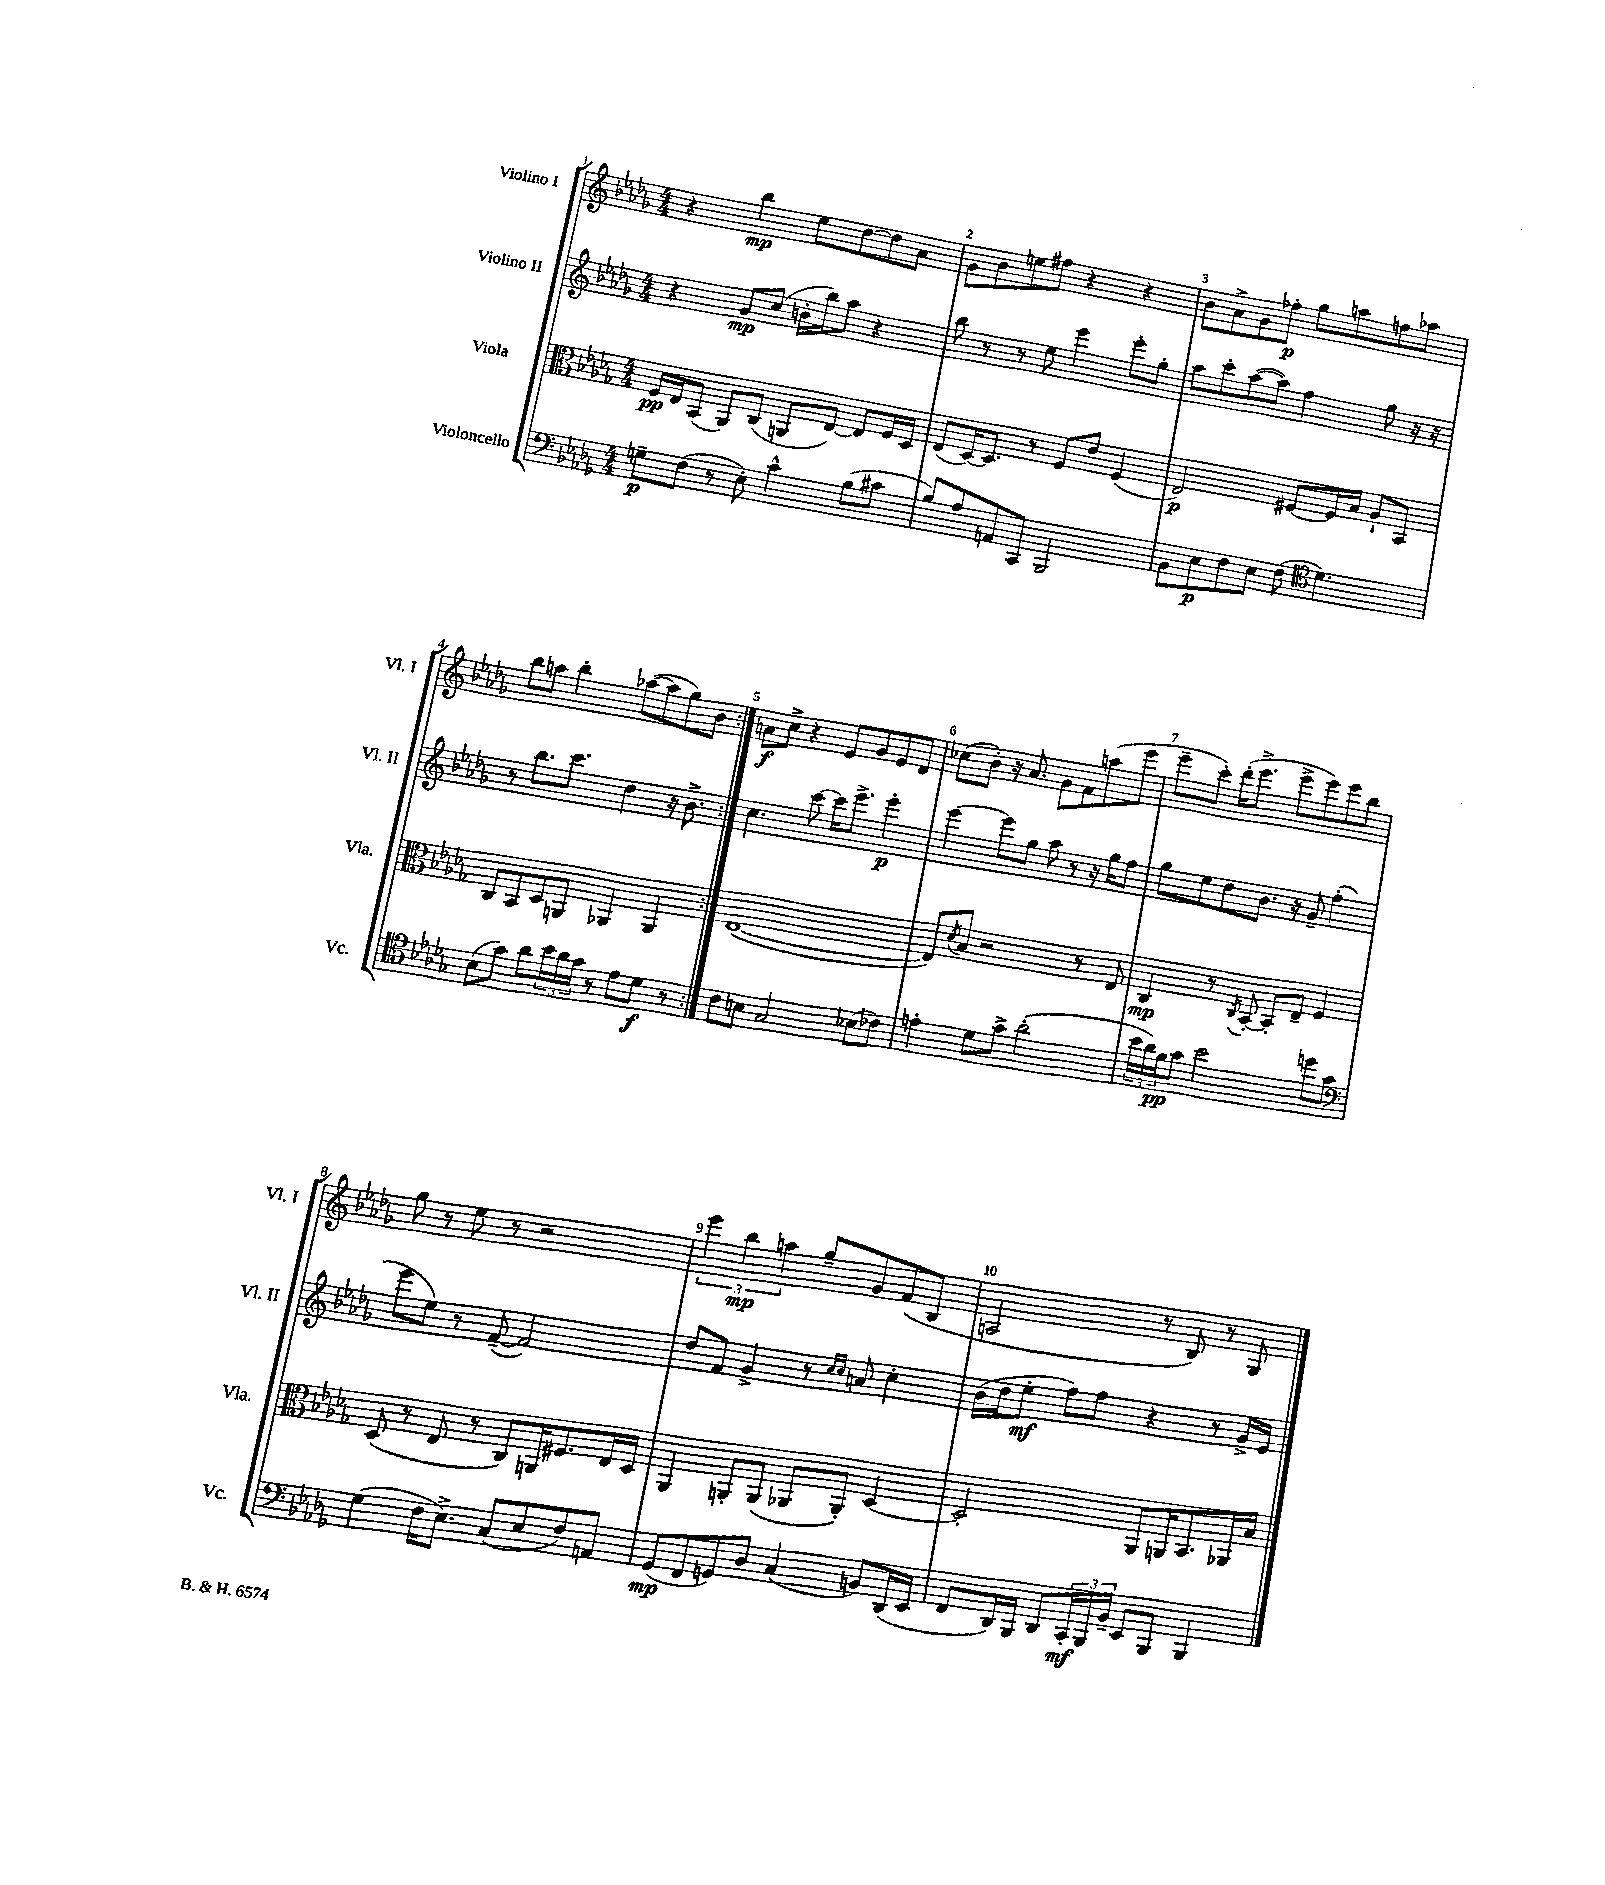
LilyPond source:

<<
\new StaffGroup <<
\new Staff = "s0" \with { instrumentName = "Violino I" shortInstrumentName = "Vl. I" } {
    \clef treble \key des \major \numericTimeSignature \time 4/4
    \repeat volta 2 { r4 bes''4\mp ees''8 des''8~ des''8 aes'8 |
    ges'8 bes'8 e''8 fis''8 r4 r4 |
    bes'8 aes'8-> ges'8 fes''8-.\p ges''8 a''8 f''8 aes''8 |
    bes''8 a''8 bes''4-. aes''8~( aes''8 ges''8) bes'8 | }
    a'8\f c''8-> r4 ees'8 ges'8 ees'8 des'8 |
    ces''8( bes'8-.) r16 aes'8. ges'8 f'8 a''8( ees'''8 |
    ees'''8-- c'''8-.) des'''16-.( ees'''8.-> ees'''8-> ees'''8) ees'''8 bes''8 |
    ges''8 r8 ees''8 r8 r2 |
    \tuplet 3/2 { ees'''4 bes''4\mp a''4 } ges''8-- ges'8 f'8( bes8 |
    a2 r8 bes8) r8 ges8 \bar "|." |
}
\new Staff = "s1" \with { instrumentName = "Violino II" shortInstrumentName = "Vl. II" } {
    \clef treble \key des \major \numericTimeSignature \time 4/4
    \repeat volta 2 { r4 ges'8\mp c''8( b'16-. bes''16) aes''8 r4 |
    bes''8 r8 r8 ees''8 ees'''4 ees'''8-. ges''8-. |
    aes''8 c'''8-. aes''8~( aes''8) f''4 ges''8 r16 r16 |
    r8 bes''8. c'''8. des''4 r16 bes'8.-> | }
    c''4. c'''8~ c'''16 ees'''8.-> ees'''4-.\p |
    ees'''4~ ees'''8 ges''8 aes''8 r8 r16 ges''16 f''8 |
    ges''8 ees''8 des''8 bes'8. r16 ges'8-- f''4-.( |
    ees'''8 ees''8) r8 f'8~--( f'2) |
    des''8 f'8 ges'4-> r8 \grace { c''16 c''16 } a'8 c''4-. |
    bes'16( des''16 ees''8-.\mf f''8) f''8 r4 r8 ges'16-> ees'16 \bar "|." |
}
\new Staff = "s2" \with { instrumentName = "Viola" shortInstrumentName = "Vla." } {
    \clef alto \key des \major \numericTimeSignature \time 4/4
    \repeat volta 2 { f16\pp ees16 bes,8( aes,8) c8( a,8 ees8~) ees8 f16 des16 |
    ees8( des16~) des8. r8 f8 ees'8 f4( |
    ees2\p) fis8~ fis16 bes16 aes8-! bes,8 |
    c8 bes,8 des8 a,8 aes,4 aes,4 | }
    ees1~( |
    ees8) \acciaccatura { des'8 } bes8 r2 r8 ees8 |
    c4\mp r8 \acciaccatura { c8 } bes,8~-. bes,8-. ees8-- f4 |
    des8( r8 ees8 r8 c8) a,16 fis8. ees16 des16 |
    aes,4 a,8-. a,8( aes,8 aes,8-.) des4~ |
    des2-. aes,8 a,16 bes,8. aes,16 bes16 \bar "|." |
}
\new Staff = "s3" \with { instrumentName = "Violoncello" shortInstrumentName = "Vc." } {
    \clef bass \key des \major \numericTimeSignature \time 4/4
    \repeat volta 2 { g8--\p f8( r8 ees8-.) c'4-^ bes8( cis'8 |
    bes8) aes8 a,8 c,8 bes,,2 |
    bes,8 ees8\p f8 ees8 f8( \clef tenor des'4.) |
    bes8( ges'8) aes'8 \tuplet 3/2 { bes'16 aes'16 ges'16 } r8 ees'8 des'8\f r8 | }
    c'8 b8 ges2 bes8( ces'8) |
    e'4-. des'8 ges'8-> aes'2-.( |
    \tuplet 3/2 { bes'16 aes'16) f'16\pp } ges'8 bes'2 d''8 ges'8 |
    \clef bass ges4( f16 ees8.->) c8( ees8 f8) a,8 |
    ges,8\mp( f,8 g,8) des8 c4( b,8) des,16( ees,16 |
    f,8 des,16) bes,,16 des,8 \tuplet 3/2 { c,16-.\mf bes,,16 bes,16-- } ees,8 bes,,8 bes,,4 \bar "|." |
}
>>
>>
\layout { \context { \Score \override BarNumber.break-visibility = ##(#f #t #t) barNumberVisibility = #all-bar-numbers-visible } }
